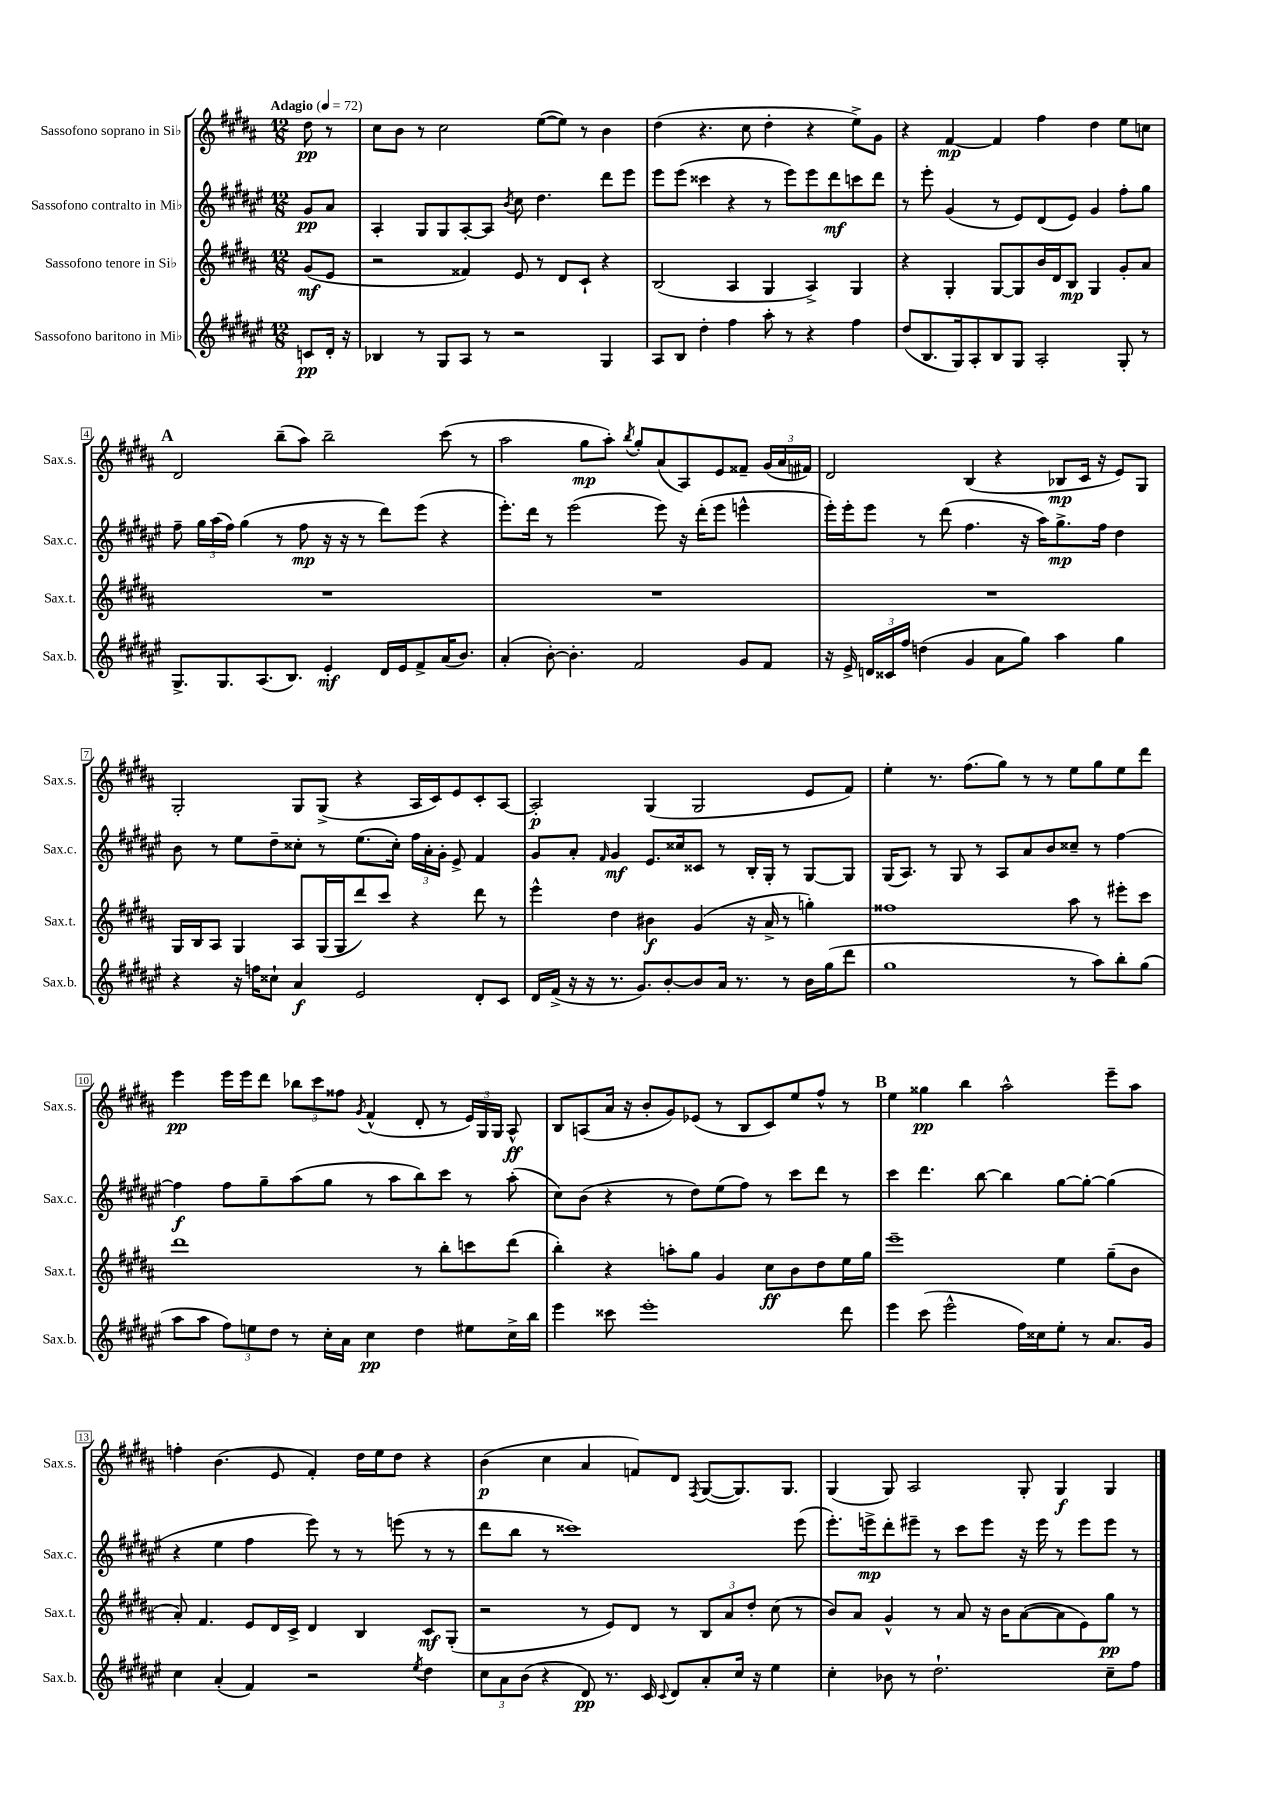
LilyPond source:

<<
\new StaffGroup <<
\new Staff = "s0" \with { instrumentName = "Sassofono soprano in Sib" shortInstrumentName = "Sax.s." } {
    \clef treble \key b \major \numericTimeSignature \time 12/8 \partial 4 \tempo "Adagio" 4 = 72
    \autoBeamOff dis''8\pp r8 |
    cis''8[ b'8] r8 cis''2 e''8[~( e''8]) r8 b'4 |
    dis''4( r4. cis''8 dis''4-. r4 e''8[->) gis'8] |
    r4 fis'4~\mp fis'4 fis''4 dis''4 e''8[ c''8] |
    \mark \markup { \bold "A" } dis'2 b''8[--( ais''8]) b''2-- cis'''8( r8 |
    ais''2 gis''8[\mp ais''8]-.) \acciaccatura { b''8 } gis''8[-. ais'8( ais8) e'8 fisis'8]-- \tuplet 3/2 { gis'16[( ais'16 fis'16]) } |
    dis'2 b4( r4 bes8[\mp cis'16] r16 e'8[) gis8] |
    gis2-. gis8[ gis8]->( r4 ais16[ cis'16) e'8 cis'8-. ais8]~ |
    ais2-.\p gis4( gis2 e'8[ fis'8]) |
    e''4-. r8. fis''8.[( gis''8]) r8 r8 e''8[ gis''8 e''8 dis'''8] |
    e'''4\pp e'''16[ e'''16 dis'''8] \tuplet 3/2 { bes''8[ cis'''8 fisis''8] } \acciaccatura { gis'8 } fis'4-^( dis'8-. r8 \tuplet 3/2 { e'16[) gis16 gis16] } ais8-^\ff |
    b8[ a8( ais'16] r16 b'8[-. gis'8) ees'8]( r8 b8[ cis'8) e''8 fis''8]-^ r8 |
    \mark \markup { \bold "B" } e''4 gisis''4\pp b''4 ais''2-^ e'''8[-- ais''8] |
    f''4-. b'4.( e'8 fis'4-.) dis''16[ e''16 dis''8] r4 |
    b'4\p( cis''4 ais'4 f'8[) dis'8] \acciaccatura { fis8 } gis8[~( gis8.) gis8.] |
    gis4( gis8) ais2 gis8-. gis4\f gis4 \bar "|." |
}
\new Staff = "s1" \with { instrumentName = "Sassofono contralto in Mib" shortInstrumentName = "Sax.c." } {
    \clef treble \key fis \major \numericTimeSignature \time 12/8 \partial 4
    \autoBeamOff gis'8[\pp ais'8] |
    ais4-. gis8[ gis8 ais8~-. ais8] \acciaccatura { b'8 } cis''8 dis''4. dis'''8[ eis'''8] |
    eis'''8[ eis'''8]( cisis'''4 r4 r8 eis'''8[) eis'''8 dis'''8\mf c'''8 dis'''8] |
    r8 eis'''8-. gis'4( r8 eis'8[) dis'8( eis'8]) gis'4 fis''8[-. gis''8] |
    \mark \markup { \bold "A" } fis''8-- \tuplet 3/2 { gis''16[ ais''16( fis''16]) } gis''4( r8 fis''8\mp r16 r16 r8 dis'''8[) eis'''8]( r4 |
    eis'''8.[-.) dis'''16] r8 eis'''2( eis'''8) r16 dis'''16[-.( eis'''8] e'''4-^ |
    eis'''16[-.) eis'''16-. eis'''8] r8 dis'''8( fis''4. r16 ais''16[) gis''8.->\mp fis''16] dis''4 |
    b'8 r8 eis''8[ dis''8-- cisis''8]-. r8 eis''8.[( cisis''16]-.) \tuplet 3/2 { fis''16[ ais'16-. gis'16]-. } eis'8-> fis'4 |
    gis'8[ ais'8]-. \grace { fis'16 } gis'4\mf eis'8.[ cisis''16 cisis'8] r8 b16[-. gis16]-. r8 gis8[~ gis8] |
    gis16[( ais8.]) r8 gis8 r8 ais8[ ais'8 b'8 cisis''8]-- r8 fis''4~ |
    fis''4\f fis''8[ gis''8-- ais''8( gis''8] r8 ais''8[ b''8) cis'''8] r8 ais''8-.( |
    cis''8[) b'8]( r4 r8 dis''8[) eis''8( fis''8]) r8 cis'''8[ dis'''8] r8 |
    \mark \markup { \bold "B" } cis'''4 dis'''4. b''8~ b''4 gis''8[~ gis''8]~-. gis''4( |
    r4 eis''4 fis''4 eis'''8) r8 r8 e'''8( r8 r8 |
    dis'''8[ b''8] r8 cisis'''1) eis'''8( |
    eis'''8.[-.) e'''16->\mp dis'''8-. eis'''8]-- r8 cis'''8[ eis'''8] r16 eis'''16 r8 eis'''8[ eis'''8] r8 \bar "|." |
}
\new Staff = "s2" \with { instrumentName = "Sassofono tenore in Sib" shortInstrumentName = "Sax.t." } {
    \clef treble \key b \major \numericTimeSignature \time 12/8 \partial 4
    \autoBeamOff gis'8[\mf( e'8] |
    r2 fisis'4) e'8 r8 dis'8[ cis'8]-! r4 |
    b2( ais4 gis4 ais4->) gis4 |
    r4 gis4-. gis8[~ gis8 b'16 dis'16 b8]\mp gis4 gis'8[-. ais'8] |
    \mark \markup { \bold "A" } R1. |
    R1. |
    R1. |
    gis16[ b16 ais8] gis4 ais8[ gis16( gis16 dis'''8) cis'''8] r4 dis'''8 r8 |
    e'''4-^ dis''4 bis'4\f gis'4( r16 ais'16-> r8 g''4-.) |
    fisis''1 ais''8 r8 eis'''8[-. cis'''8] |
    dis'''1 r8 b''8[-. c'''8 dis'''8]( |
    b''4-.) r4 a''8[-. gis''8] gis'4 cis''8[\ff b'8 dis''8 e''16 gis''16] |
    \mark \markup { \bold "B" } e'''1-- e''4 gis''8[--( b'8] |
    ais'8-.) fis'4. e'8[ dis'16 cis'16]-> dis'4 b4 cis'8[\mf gis8]-.( |
    r2 r8 e'8[) dis'8] r8 \tuplet 3/2 { b8[ ais'8 dis''8]-. } cis''8( r8 |
    b'8[) ais'8] gis'4-^ r8 ais'8 r16 b'16[ ais'8~( ais'8 e'8) gis''8]\pp r8 \bar "|." |
}
\new Staff = "s3" \with { instrumentName = "Sassofono baritono in Mib" shortInstrumentName = "Sax.b." } {
    \clef treble \key fis \major \numericTimeSignature \time 12/8 \partial 4
    \autoBeamOff c'8[\pp dis'16]-. r16 |
    bes4 r8 gis8[ ais8] r8 r2 gis4 |
    ais8[ b8] dis''4-. fis''4 ais''8-. r8 r4 fis''4 |
    dis''8[( b8. gis16) ais8-. b8 gis8] ais2-. gis8-. r8 |
    \mark \markup { \bold "A" } gis8.[-> gis8. ais8.( b8.]) eis'4-.\mf dis'16[ eis'16 fis'8-> ais'16( b'8.]) |
    ais'4-.( b'8~-.) b'4.-. fis'2 gis'8[ fis'8] |
    r16 eis'16-> \tuplet 3/2 { d'16[ cisis'16 fis''16] } d''4( gis'4 ais'8[ gis''8]) ais''4 gis''4 |
    r4 r16 f''16[ cisis''8]-! ais'4\f eis'2 dis'8[-. cis'8] |
    dis'16[ fis'16]->( r16 r16 r8. gis'8.[) b'8~-. b'8 ais'16] r8. r8 b'16[ gis''16( dis'''8] |
    gis''1 r8 ais''8[) b''8-. gis''8]( |
    ais''8[ ais''8] \tuplet 3/2 { fis''8[) e''8 dis''8] } r8 cis''16[-. ais'16] cis''4\pp dis''4 eis''8[ cis''16-> b''16] |
    eis'''4 cisis'''8 eis'''1-. dis'''8 |
    \mark \markup { \bold "B" } eis'''4 cis'''8( eis'''2-^ fis''16[) cisis''16 eis''8]-. r8 ais'8.[ gis'16] |
    cis''4 ais'4-.( fis'4) r2 \acciaccatura { eis''8 } dis''4 |
    \tuplet 3/2 { cis''8[ ais'8 b'8]( } r4 dis'8\pp) r8. cis'16 \appoggiatura { cis'8 } dis'8[ ais'8-. cis''16] r16 eis''4 |
    cis''4-. bes'8 r8 dis''2.-! cis''8[-- fis''8] \bar "|." |
}
>>
>>
\layout { \context { \Score \override BarNumber.stencil = #(make-stencil-boxer 0.1 0.3 ly:text-interface::print) } }
